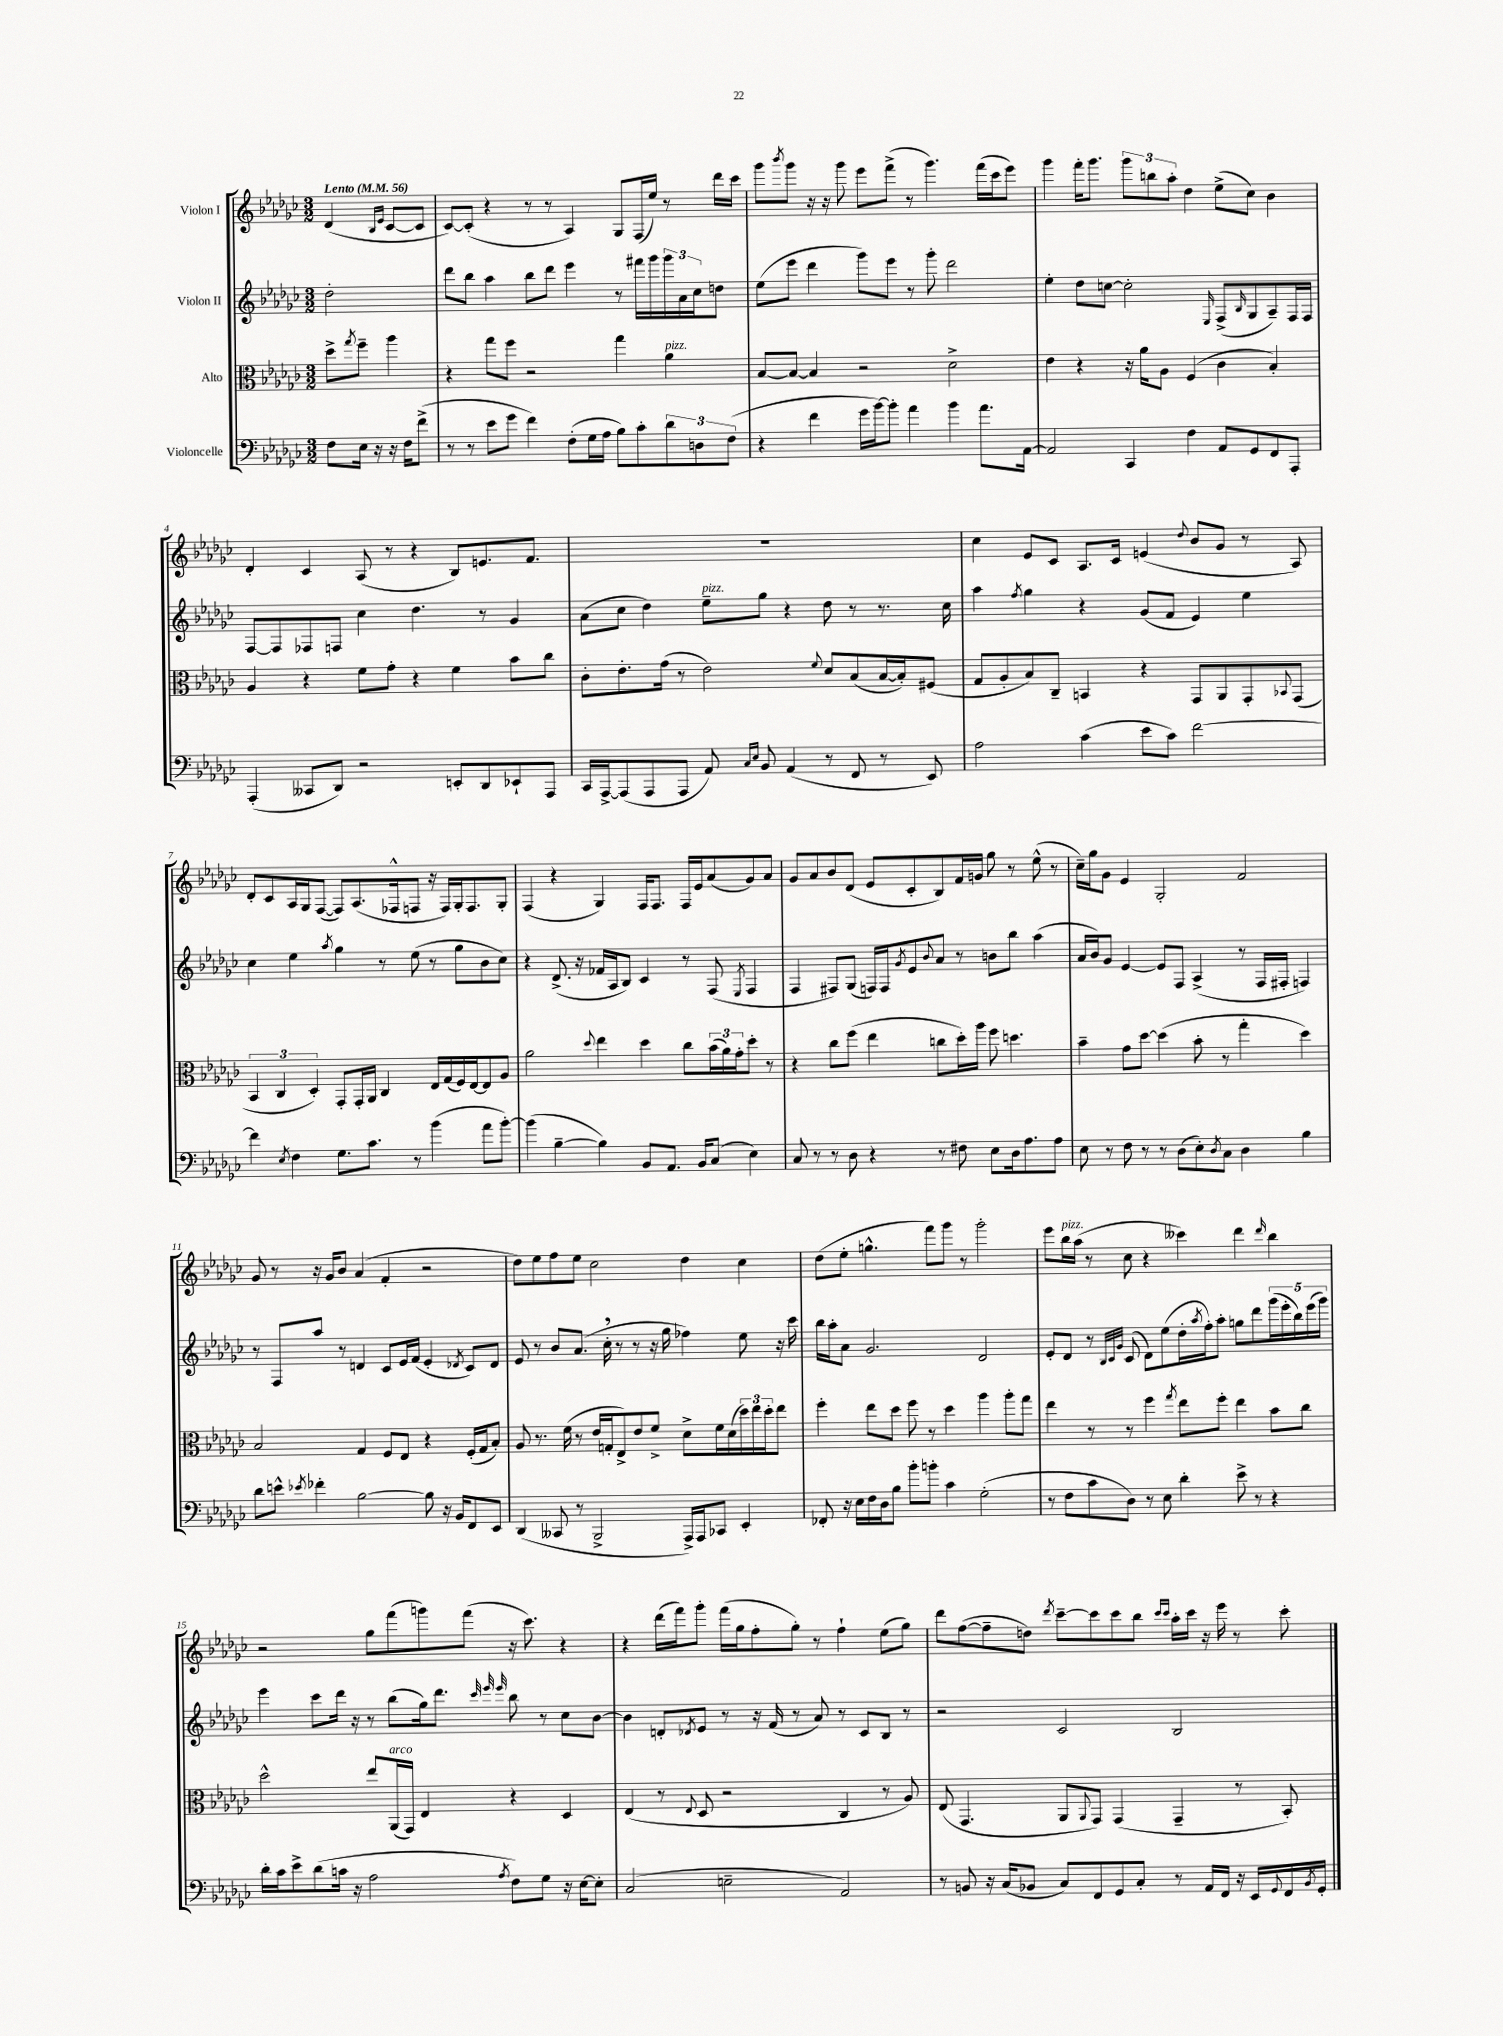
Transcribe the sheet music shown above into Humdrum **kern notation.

**kern	**kern	**kern	**kern
*staff4	*staff3	*staff2	*staff1
*clefF4	*clefC3	*clefG2	*clefG2
*k[b-e-a-d-g-c-]	*k[b-e-a-d-g-c-]	*k[b-e-a-d-g-c-]	*k[b-e-a-d-g-c-]
*M3/2	*M3/2	*M3/2	*M3/2
*MM56	*MM56	*MM56	*MM56
8F	8dd-^	2dd-'	(4d-
.	8qgg-	.	.
16E-	8ff~	.	.
16r	.	.	.
.	.	.	16qqB-
.	.	.	16qqe-
16r	4aa-	.	[8c-
16F	.	.	.
(8f^	.	.	8c-]
=	=	=	=
8r	4r	8ddd-	[8c-)
8r	.	8bb-	(8c-']
8e-	8gg-	4aa-	4r
8g-	8ff	.	.
4f)	2r	8bb-	8r
.	.	8ddd-	8r
(8F'	.	4eee-	4A-)
16G-	.	.	.
16A-	.	.	.
8B-)	4gg-	8r	8G-
8c-'	.	16fff#	(16F
.	.	16ggg-	16ee-)
12d-	4a-	24ggg-	8r
.	.	24a-	.
12D	.	24cc-	.
.	.	8dd	16ddd-
(12F	.	.	.
.	.	.	16ccc-
=	=	=	=
4r	[8B-	(8ee-	8ggg-
.	.	.	8qbbb-
.	8B-_	8eee-	8ggg-
4f	4B-]	4ddd-	16r
.	.	.	16r
.	.	.	8ggg-
16g-	2r	8ggg-)	8eee-
[16b-)	.	.	.
8b-']	.	8eee-	(8fff^
4a-	.	8r	8r
.	.	8ggg-'	4.ggg-)
4b-	2d-^	2ddd-	.
8.a-	.	.	(16fff
.	.	.	16ccc-
.	.	.	8eee-)
[16AA-	.	.	.
=	=	=	=
2AA-]	4e-	4ee-'	4ggg-
.	4r	8dd-	16fff'
.	.	.	8.ggg-
.	.	[8cc	.
4CC-	16r	2cc']	12ggg-
.	16a-	.	.
.	.	.	12bb
.	8A-	.	.
.	.	.	12aa-'
4F	(4F	.	4dd-
.	.	16qqE-	.
8AA-	4c-	(8F^	(8ee-^
.	.	16qqB-	.
8GG-	.	8G-	8cc-)
8FF	4B-')	8A-~)	4b-
8AAA-'	.	16F	.
.	.	16F	.
=	=	=	=
(4AAA-'	4A-	[8F	4d-'
.	.	8F]	.
8CC--	4r	8F-	4c-
8DD-)	.	8F	.
2r	8f	4cc-	(8A-
.	8g-'	.	8r
.	4r	4.dd-	4r
8EE'	4f	.	8B-)
8DD-	.	8r	8.e
8EE-`	8b-	4g-	.
.	.	.	8.f
8AAA-	8cc-	.	.
=	=	=	=
16CC-	8c-'	(8a-	1.r
[16AAA-^	.	.	.
(8AAA-]	8.e-'	8cc-	.
8AAA-	.	4dd-)	.
.	(16g-	.	.
8AAA-	8r	.	.
8AA-)	2e-)	8ee-~	.
16qqC-	.	.	.
16qqE-	.	.	.
8BB-	.	8gg-	.
(4AA-	.	4r	.
.	8qqf	.	.
8r	8d-	8dd-	.
8FF	(8B-	8r	.
8r	[16B-	8.r	.
.	16B-'])	.	.
8EE-)	(8F#	.	.
.	.	16cc-	.
=	=	=	=
2A-	8G-	4aa-	4cc-
.	8A-'	.	.
.	.	8qff	.
.	8B-)	4gg-	8e-
.	8C-~	.	8c-
(4c-	4BB	4r	8.A-
.	.	.	16c-
8e-	4r	(8g-	(4e
8c-)	.	8f	.
.	.	.	8qqdd-
[2f	8GG-	4e-)	8b-
.	8AA-	.	8g-
.	8GG-'	4ee-	8r
.	8qqBB-	.	.
.	(8GG-	.	8A-)
=	=	=	=
4f]	6BB-	4cc-	8d-'
.	.	.	8c-
.	6C-	.	.
8qE-	.	.	.
4F	.	4ee-	16A-
.	.	.	16G-
.	6D-')	.	.
.	.	.	([8F
.	.	8qaa-	.
8.G-	8GG-'	4gg-	8F])
.	16GG-'	.	(8.A-
8.c-	16AA-	.	.
.	4C-	8r	.
.	.	.	16F-^^
8r	.	(8ee-	8F
(4b-	16E-	8r	16r
.	(16G-	.	16F)
.	16F)	8gg-	16G-'
.	[16E-	.	8.F
8a-	8E-]	8b-	.
[8b-')	8A-	8cc-)	8G-'
=	=	=	=
(4b-]	2a-	4r	(4F
[4B-~	.	(8.d-^	4r
.	.	16r	.
.	8qqdd-	.	.
4B-])	4ee-	16f-	4G-)
.	.	16A-	.
.	.	8B-)	.
8BB-	4dd-	4c-	16F
.	.	.	8.F
8.AA-	.	.	.
.	8cc-	8r	16F
16BB-	.	.	16e-
(8C-	(24b-	(8F	(8a-
.	24a-)	.	.
.	24g-'	.	.
.	.	8qE-	.
4E-)	8dd-'	4F	8g-)
.	8r	.	8a-
=	=	=	=
8C-	4r	4F	8g-
8r	.	.	8a-
8r	8cc-	8F#)	8b-
8D-	(8ff	(8G-	(8d-
4r	4ee-	16F)	8e-
.	.	16F	.
.	.	8qg-	.
.	.	8e-	8c-'
.	.	8qqb-	.
8r	8cc	8a-	8B-)
8F#	16dd-')	8r	16f
.	16aa-	.	16g
8E-	8ff	8b	8gg-
16D-	4.dd	8bb-	8r
8.A-	.	.	.
.	.	(4aa-	(8ee-^^
8A-	.	.	8r
=	=	=	=
8E-	4b-~	16a-	16cc-~)
.	.	16b-)	16gg-
8r	.	8g-	8g-
8F	8g-	[4e-	4e-
8r	[8dd-	.	.
8r	(4dd-]	8e-]	2G-'
(8D-	.	8F	.
8E-')	8b-'	(4A-^	.
8qD-	.	.	.
8C-	8r	.	.
4D-	4gg-'	8r	2f
.	.	16F	.
.	.	16F#'	.
4B-	4dd-)	4F)	.
=	=	=	=
8d-	2B-	8r	8g-
8e^^	.	8F	8r
8qe-	.	.	.
4f-'	.	8aa-	16r
.	.	.	16g-
.	.	8r	8b-
[2B-	4G-	4d	(4a-
.	8F	8c-	4f'
.	8E-	16e-	.
.	.	(16f	.
8B-]	4r	4e-'	2r
16r	.	.	.
16BB-	.	.	.
.	.	8qd-	.
8FF	(16F'	8c-)	.
.	16G-	.	.
8EE-	8B-')	8d-	.
=	=	=	=
(4DD-	8A-	8e-	8dd-)
.	8.r	8r	8ee-
8CC--	.	8b-	8ff
.	(16f	.	.
8r	8r	(8.a-	8ee-
2BBB-^	16e-	.	2cc-
.	16G'	16cc-'	.
.	8E-^)	8r	.
.	8e-	8r	.
.	8f^	16r	.
.	.	16gg-	.
16AAA-^)	8d-^	4ff-)	4dd-
16AAA-	.	.	.
8CC-	16f	.	.
.	(16d-	.	.
4EE-'	24dd-)	8ee-	4cc-
.	24ee-	.	.
.	24dd-'	.	.
.	8ee-	16r	.
.	.	16ccc-	.
=	=	=	=
8FF-'	4ff'	16bb-	(8dd-
.	.	16aa-'	.
16r	.	8a-	8ee-'
16E-	.	.	.
16F	8ee-	2.g-	4.gg^^
16D-	.	.	.
8B-	8dd-	.	.
8b-'	8ff	.	.
8b'	8r	.	8fff)
4c-	4dd-	.	8ggg-
.	.	.	8r
(2G-'	4aa-	2d-	2ggg-'
.	8aa-'	.	.
.	8gg-	.	.
=	=	=	=
8r	4ee-	8e-'	8eee-
8F	.	8d-	16bb-
.	.	.	(16aa-
8c-	8r	8r	8r
.	.	32qqB-	.
.	.	32qqc-	.
.	.	32qqg-	.
8D-)	8r	(8c-	8cc-
8r	4ff	8d-)	4r
8E-	.	(8ee-	.
.	8qgg-	.	.
4d-'	8ee-	16dd-'	4ccc--)
.	.	8qaa-	.
.	.	16ff')	.
.	8ff'	8aa-'	.
8e-^	4ee-	8gg	4ddd-
8r	.	8ddd-	.
.	.	.	16qqddd-
4r	8b-	(20ggg-	4bb-
.	.	20eee-'	.
.	.	20bb-)	.
.	8cc-	.	.
.	.	(20eee-	.
.	.	20ggg-)	.
=	=	=	=
16d-'	2dd-^^	4eee-	2r
16c-	.	.	.
8e-^	.	.	.
(8d-	.	8ccc-	.
16c	.	16ddd-	.
16r	.	16r	.
2A-	8ee-	8r	8gg-
.	(16AA-	(8bb-	(8fff
.	16GG-)	.	.
.	4E-	16gg-)	8ggg)
.	.	8.ddd-	.
.	.	.	(8fff
.	.	32qqccc-	.
.	.	32qqeee-	.
8qA-	.	32qqeee-	.
8F)	4r	8bb-	16r
.	.	.	8.ccc-)
8G-	.	8r	.
16r	4D-	8cc-	4r
[16E-	.	.	.
8E-']	.	[8b-	.
=	=	=	=
(2C-	(4E-	4b-]	4r
.	8r	8d'	(16ddd-
.	.	.	16fff)
.	8qqE-	8qd-	.
.	8D-	8e-	8ggg-'
2E~	2r	8r	(16fff
.	.	.	16gg-
.	.	16r	8ff'
.	.	(16f	.
.	.	8r	8gg-')
.	.	8a-)	8r
2AA-)	4C-	8r	4ff`
.	.	8c-	.
.	8r	8B-	(8ee-
.	8A-)	8r	8gg-)
=	=	=	=
8r	(8E-	2r	8ddd-
8BB	4.GG-	.	([8ff
16r	.	.	8ff~]
(16C-	.	.	.
8BB-	.	.	8dd)
.	.	.	8qddd-
8C-)	8AA-	2c-	[8ccc-~
.	8qqAA-	.	.
8FF	8GG-)	.	8ccc-]
8GG-	(4GG-	.	8ccc-
8C-'	.	.	8bb-
.	.	.	16qqccc-
.	.	.	16qqccc-
8r	4GG-~	2B-	16aa-'
.	.	.	16ccc-
16AA-	.	.	16r
16FF	.	.	16eee-
16r	8r	.	8r
16EE-	.	.	.
8qqGG-	.	.	.
16FF	8BB-')	.	8ccc-'
8qBB-	.	.	.
16GG-'	.	.	.
==	==	==	==
*-	*-	*-	*-
